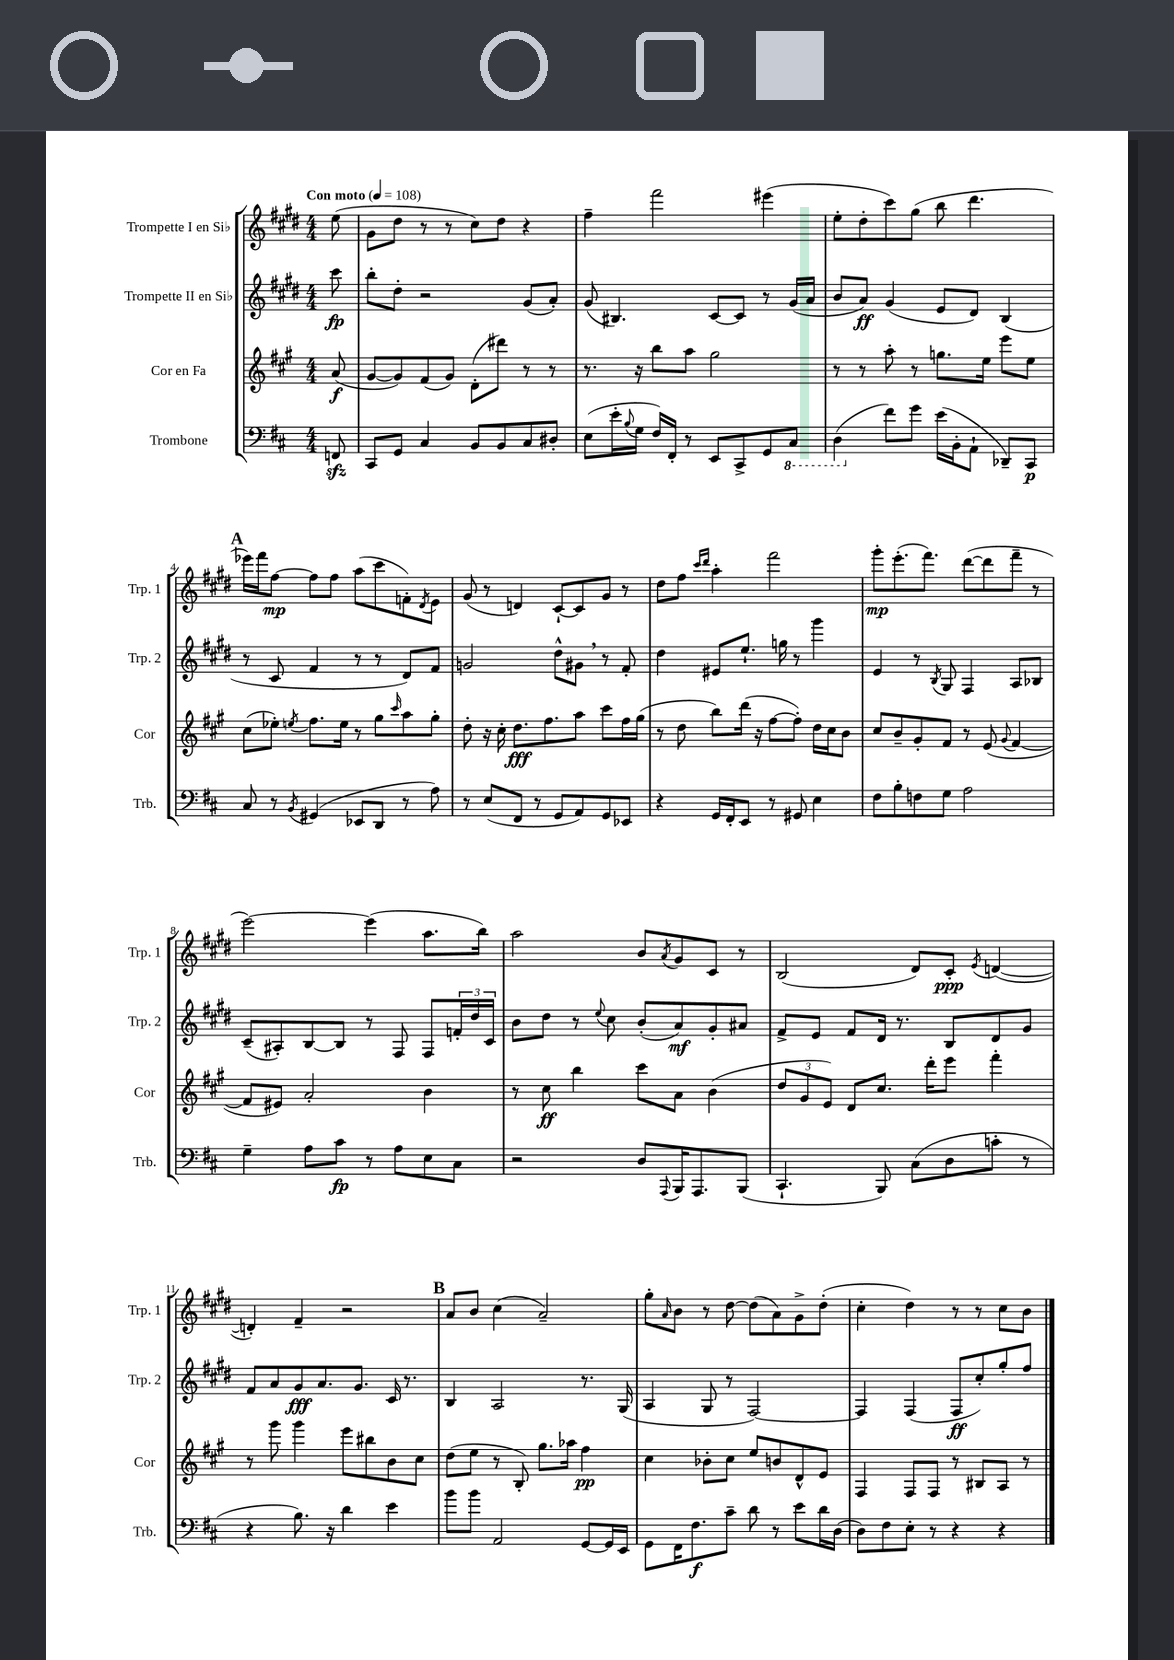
<<
\new StaffGroup <<
\new Staff = "s0" \with { instrumentName = "Trompette I en Sib" shortInstrumentName = "Trp. 1" } {
    \clef treble \key e \major \numericTimeSignature \time 4/4 \partial 8 \tempo "Con moto" 4 = 108
    e''8( |
    gis'8 dis''8 r8 r8 cis''8) dis''8 r4 |
    fis''4-- fis'''2 eis'''4( |
    e''8-. dis''8-. cis'''8) gis''8( b''8 dis'''4. |
    \mark \markup { \bold "A" } ees'''16) fis'''16 fis''8~\mp fis''8 fis''8 a''8( cis'''8 f'8-.) \acciaccatura { dis'8 } e'8 |
    gis'8( r8 d'4) cis'8~-! cis'8 gis'8 r8 |
    dis''8 fis''8 \grace { cis'''16 dis'''16 } a''4-. fis'''2 |
    gis'''8-.\mp e'''8.-.( fis'''8.) dis'''8~( dis'''8 fis'''8-- r8 |
    e'''2~) e'''4( a''8. b''16) |
    a''2 b'8 \acciaccatura { a'8 } gis'8 cis'8 r8 |
    b2( dis'8) cis'8-.\ppp \acciaccatura { e'8 } d'4~( |
    d'4-.) fis'4-- r2 |
    \mark \markup { \bold "B" } a'8 b'8 cis''4( a'2--) |
    gis''8-. \grace { a'16 } b'8 r8 dis''8~ dis''8( a'8) gis'8-> dis''8-.( |
    cis''4-. dis''4) r8 r8 cis''8 b'8 \bar "|." |
}
\new Staff = "s1" \with { instrumentName = "Trompette II en Sib" shortInstrumentName = "Trp. 2" } {
    \clef treble \key e \major \numericTimeSignature \time 4/4 \partial 8
    cis'''8\fp |
    b''8-. dis''8-. r2 gis'8( a'8-.) |
    gis'8( bis4.) cis'8~ cis'8 r8 gis'16( a'16 |
    b'8 a'8\ff) gis'4( e'8 dis'8) b4( |
    \mark \markup { \bold "A" } r8 cis'8 fis'4 r8 r8 dis'8) fis'8 |
    g'2 dis''8-^ gis'8 \breathe r8 fis'8-. |
    dis''4 eis'8 e''8.-! g''16 r8 gis'''4 |
    e'4 r8 \acciaccatura { b8 } gis8 fis4 a8 bes8 |
    cis'8--( ais8-.) b8~ b8 r8 fis8 fis8 \tuplet 3/2 { f'16-. dis''16 cis'16 } |
    b'8 dis''8 r8 \appoggiatura { e''8 } cis''8 b'8-.( a'8\mf) gis'8-. ais'8 |
    fis'8-> e'8 fis'8 dis'16 r8. b8 dis'8 gis'8 |
    fis'8 a'8 gis'8\fff a'8. gis'8. cis'16 r8. |
    \mark \markup { \bold "B" } b4 a2 r8. gis16( |
    a4 gis8 r8 fis2~) |
    fis4 fis4( fis8\ff cis''8-.) gis''8-. fis''8 \bar "|." |
}
\new Staff = "s2" \with { instrumentName = "Cor en Fa" shortInstrumentName = "Cor" } {
    \clef treble \key a \major \numericTimeSignature \time 4/4 \partial 8
    a'8\f( |
    gis'8~ gis'8) fis'8( gis'8) d'8-.( dis'''8) r8 r8 |
    r8. r16 b''8 a''8 gis''2 |
    r8 r8 a''8-. r8 g''8. e''16 e'''8 e''8 |
    \mark \markup { \bold "A" } cis''8( ees''8-.) \acciaccatura { e''8 } fis''8. e''16 r8 gis''8 \grace { cis'''16 } a''8 gis''8-. |
    d''8-. r16 cis''16-. d''8.\fff fis''8. a''8 cis'''8 fis''16 gis''16( |
    r8 d''8 b''8) d'''16( r16 fis''8~ fis''8-.) d''16 cis''16 b'8 |
    cis''8 b'8-- gis'8-. fis'8 r8 e'8( \appoggiatura { gis'8 } fis'4~ |
    fis'8 eis'8) a'2-. b'4 |
    r8 cis''8\ff b''4 cis'''8 a'8 b'4( |
    \tuplet 3/2 { d''8 gis'8 e'8) } d'8 cis''8. d'''16-. e'''8 fis'''4-. |
    r8 gis'''8 gis'''4 e'''8 bis''8 b'8 cis''8 |
    \mark \markup { \bold "B" } d''8( e''8 r8 b8-.) gis''8. aes''16 fis''4\pp |
    cis''4 bes'8-. cis''8 e''8 b'8 d'8-^ e'8 |
    fis4 fis8 fis8 r8 bis8 a8 r8 \bar "|." |
}
\new Staff = "s3" \with { instrumentName = "Trombone" shortInstrumentName = "Trb." } {
    \clef bass \key d \major \numericTimeSignature \time 4/4 \partial 8
    f,8\sfz |
    cis,8 g,8 cis4 b,8 b,8 cis8 dis8-. |
    e8( e'16-. \appoggiatura { b8 } g16 fis16) fis,16-. r8 e,8 cis,8-> g,8 \ottava #-1 cis,8 |
    d,4( \ottava #0 fis'8) g'8 e'16( b,16-. a,8-! des,8--) cis,8\p |
    \mark \markup { \bold "A" } cis8 r8 \acciaccatura { b,8 } gis,4( ees,8 d,8 r8 a8) |
    r8 e8( fis,8 r8 g,8 a,8) g,8 ees,8 |
    r4 g,16 fis,16-. e,8 r8 gis,8 e4 |
    fis8 b8-. f8 g8 a2 |
    g4-- a8 cis'8\fp r8 a8 e8 cis8 |
    r2 d8 \appoggiatura { a,,8 } b,,16 a,,8. b,,8( |
    cis,4.-! b,,8) cis8( d8 c'8-. r8 |
    r4 b8.) r16 d'4 e'4 |
    \mark \markup { \bold "B" } b'8 b'8 a,2 g,8~ g,16 e,16 |
    g,8 fis,16 fis8.\f cis'8-- d'8 r8 e'8 d'16 d16( |
    d8) fis8 e8-. r8 r4 r4 \bar "|." |
}
>>
>>
